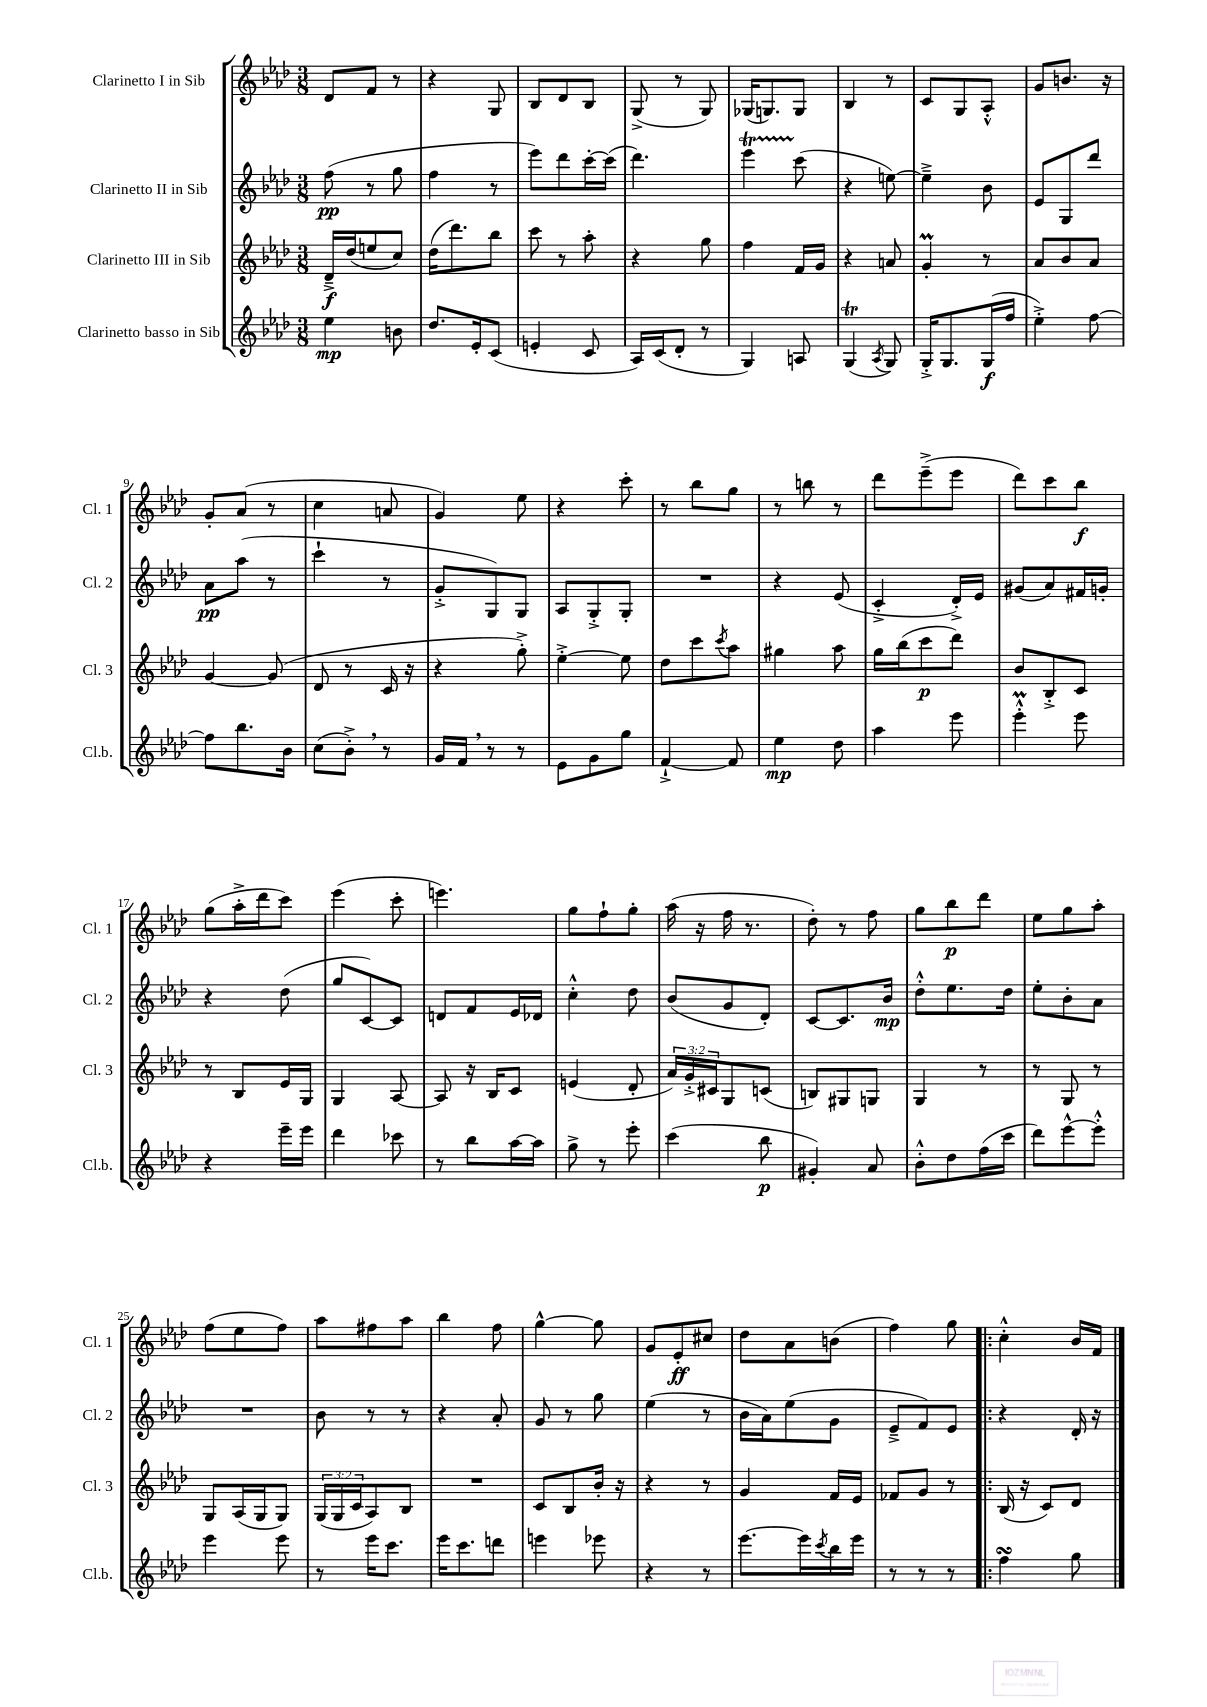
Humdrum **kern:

**kern	**kern	**kern	**kern
*staff4	*staff3	*staff2	*staff1
*clefG2	*clefG2	*clefG2	*clefG2
*k[b-e-a-d-]	*k[b-e-a-d-]	*k[b-e-a-d-]	*k[b-e-a-d-]
*M3/8	*M3/8	*M3/8	*M3/8
4ee-	16d-~^	(8ff	8d-
.	(16dd-	.	.
.	8ee	8r	8f
8b	8cc)	8gg	8r
=	=	=	=
8.dd-	(16dd-	4ff	4r
.	8.ddd-)	.	.
16e-'	.	.	.
(8c	8bb-	8r	8G
=	=	=	=
4e'	8ccc	8eee-)	8B-
.	8r	8ddd-	8d-
8c	8aa-'	[16ccc'	8B-
.	.	(16ccc]	.
=	=	=	=
16A-)	4r	4.ddd-)	(8G^
(16c	.	.	.
8d-'	.	.	8r
8r	8gg	.	8G)
=	=	=	=
4G)	4ff	4eee-	(16G-
.	.	.	8.G)
8A	16f	(8ccc	8G
.	16g	.	.
=	=	=	=
(4G	4r	4r	4B-
8qA-	.	.	.
8G)	8a	[8ee)	8r
=	=	=	=
16G'^	4g'	4ee~^]	8c
8.G	.	.	.
.	.	.	8G
(16G	8r	8b-	8A-'^^
16ff	.	.	.
=	=	=	=
4ee-'^)	8a-	8e-	8g
.	8b-	8G	8.b
[8ff	8a-	8ddd-	.
.	.	.	16r
=	=	=	=
8ff]	[4g	8a-	8g'
8.bb-	.	(8aa-	(8a-
.	(8g]	8r	8r
16b-	.	.	.
=	=	=	=
(8cc	8d-	4ccc`	4cc
8b-'^)	8r	.	.
8r	16c	8r	8a
.	16r	.	.
=	=	=	=
16g	4r	8g'^	4g)
16f	.	.	.
8r	.	8G)	.
8r	8gg'^)	8G	8ee-
=	=	=	=
8e-	[4ee-'^	8A-	4r
8g	.	8G'^	.
8gg	8ee-]	8G'	8ccc'
=	=	=	=
[4f`^	8dd-	4.r	8r
.	8ccc	.	8bb-
.	8qccc	.	.
8f]	8aa-	.	8gg
=	=	=	=
4ee-	4gg#	4r	8r
.	.	.	8bb
8dd-	8aa-	(8e-	8r
=	=	=	=
4aa-	16gg	4c'^	8ddd-
.	(16bb-	.	.
.	8ccc	.	(8eee-~^
8eee-	8ddd-)	16d-'^)	8eee-
.	.	16e-	.
=	=	=	=
4eee-'^^	8b-	(8g#	8ddd-)
.	8B-'^	8a-)	8ccc
8eee-	8c	16f#	8bb-
.	.	16g'	.
=	=	=	=
4r	8r	4r	(8gg
.	8B-	.	16aa-'^
.	.	.	16ddd-
16eee-~	16e-	(8dd-	8ccc)
16eee-	16G	.	.
=	=	=	=
4ddd-	4G	8gg	(4eee-
.	.	[8c)	.
8ccc-	[8A-	8c]	8ccc'
=	=	=	=
8r	8A-]	8d	4.eee)
8bb-	16r	8f	.
.	16B-	.	.
[16aa-	8c	16e-	.
16aa-]	.	16d-	.
=	=	=	=
8gg^	(4e	4cc'^^	8gg
8r	.	.	8ff`
8eee-'	8d-'	8dd-	8gg'
=	=	=	=
(4ccc	24a-)	(8b-	(16aa-
.	24g'^	.	.
.	.	.	16r
.	24c#	.	.
.	8G	8g	16ff
.	.	.	8.r
8bb-	(8c	8d-')	.
=	=	=	=
4g#')	8B)	[8c	8dd-')
.	8G#	8.c]	8r
8a-	8G	.	8ff
.	.	16b-	.
=	=	=	=
8b-'^^	4G	8dd-'^^	8gg
8dd-	.	8.ee-	8bb-
(16ff	8r	.	8ddd-
16ccc	.	16dd-	.
=	=	=	=
8ddd-)	8r	8ee-'	8ee-
[8eee-^^	8G	8b-'	8gg
8eee-'^^]	8r	8a-	8aa-'
=	=	=	=
4eee-	8G	4.r	(8ff
.	(16A-	.	8ee-
.	16G	.	.
8eee-	8G)	.	8ff)
=	=	=	=
8r	(24G	8b-	8aa-
.	24G	.	.
.	24c	.	.
16eee-	8A-)	8r	8ff#
8.ccc	.	.	.
.	8B-	8r	8aa-
=	=	=	=
16eee-	4.r	4r	4bb-
8.ccc	.	.	.
8ddd	.	8a-'	8ff
=	=	=	=
4eee	8c	8g	[4gg^^
.	8B-	8r	.
8eee-	16b-'	8gg	8gg]
.	16r	.	.
=	=	=	=
4r	4r	(4ee-	8g
.	.	.	8e-'
8r	8r	8r	8cc#
=	=	=	=
[8.eee-	4g	16b-	8dd-
.	.	16a-)	.
.	.	(8ee-	8a-
16eee-]	.	.	.
8qccc	.	.	.
16bb-	16f	8g	(8b
16eee-	16e-	.	.
=	=	=	=
8r	8f-	8e-~^	4ff)
8r	8g	8f)	.
8r	8r	8e-	8gg
=!|:	=!|:	=!|:	=!|:
4ff	(16B-	4r	4cc'^^
.	16r	.	.
.	8c)	.	.
8gg	8d-	16d-'	16b-
.	.	16r	16f
==	==	==	==
*-	*-	*-	*-
